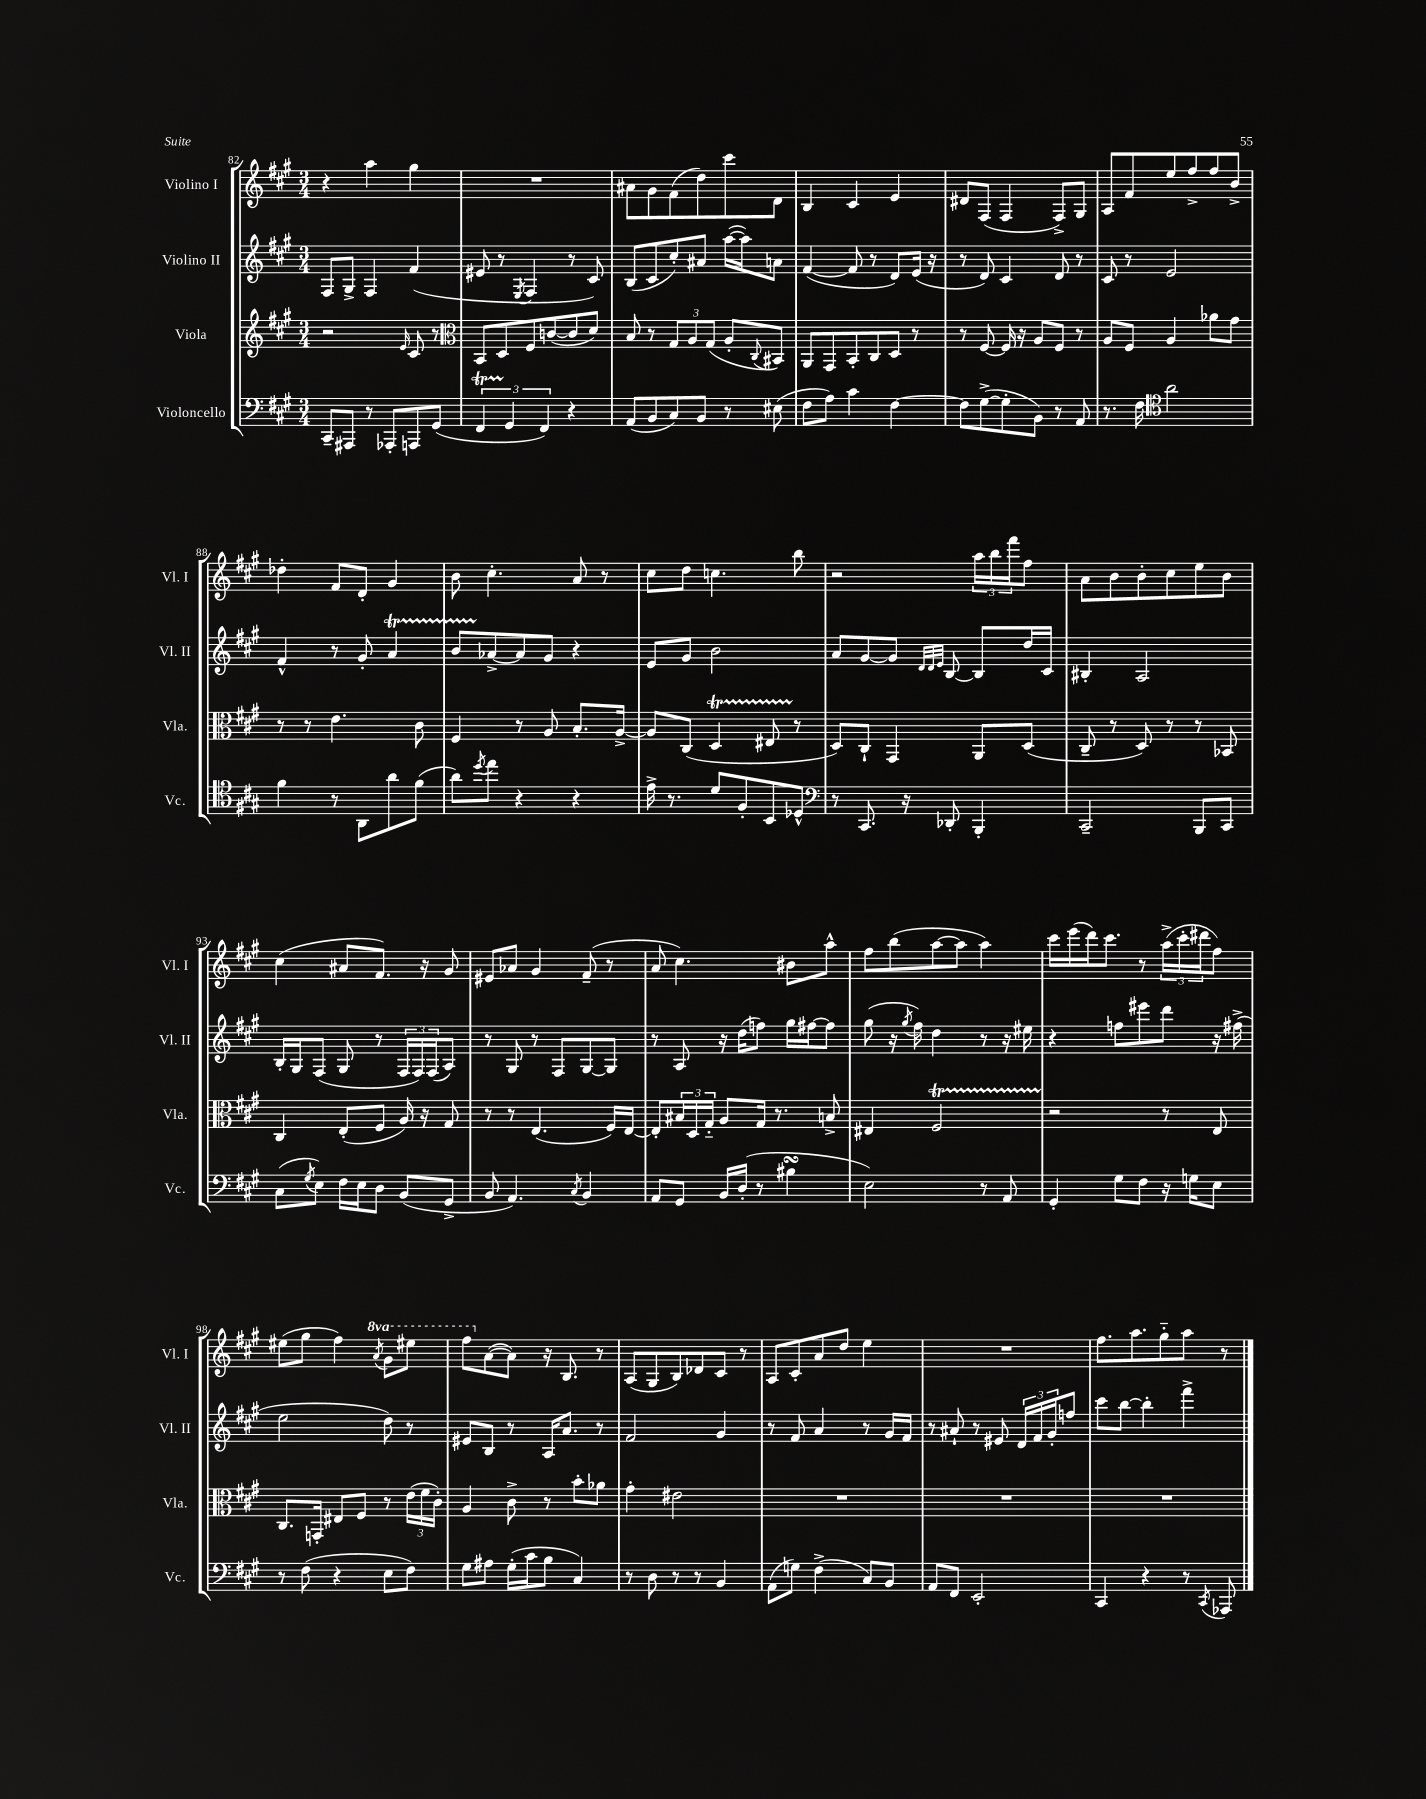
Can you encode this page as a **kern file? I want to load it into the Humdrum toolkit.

**kern	**kern	**kern	**kern
*staff4	*staff3	*staff2	*staff1
*clefF4	*clefG2	*clefG2	*clefG2
*k[f#c#g#]	*k[f#c#g#]	*k[f#c#g#]	*k[f#c#g#]
*M3/4	*M3/4	*M3/4	*M3/4
8CC#~	2r	8F#	4r
8AAA#	.	8G#^	.
8r	.	4F#	4aa
8AAA-'	.	.	.
.	16qqe	.	.
8AAA	8c#	(4f#	4gg#
(8GG#	8r	.	.
=	=	=	=
*	*clefC3	*	*
6FF#	8BB	8e#	2.r
.	8D	8r	.
6GG#	.	.	.
.	.	8qE	.
.	8F#	4F#	.
6FF#)	.	.	.
.	([8c	.	.
4r	8c]	8r	.
.	8d)	8c#)	.
=	=	=	=
(8AA	8B	(8B	8a#
8BB	8r	8c#	8g#
8C#)	12G#	8cc#')	(8f#
.	12A	.	.
8BB	.	8a#	8dd)
.	(12G#	.	.
8r	8A'	([16aa	8ccc#
.	.	16aa])	.
.	8qqC#	.	.
(8E#	8BB#)	8a	8d
=	=	=	=
8F#	8AA	([4f#	4B
8A)	8GG#	.	.
4c#	8BB'	8f#]	4c#
.	8C#	8r	.
[4F#	8D	8d)	4e
.	8r	(16e	.
.	.	16r	.
=	=	=	=
8F#]	8r	8r	8d#
([8G#^	[8F#	8d)	(8F#
8G#']	16F#]	4c#	4F#
.	16r	.	.
8BB)	8A	.	.
8r	8F#	8d	8F#^)
8AA	8r	8r	8G#
=	=	=	=
8.r	8A	8c#	8A
.	8F#	8r	8f#
16F#	.	.	.
*clefC4	*	*	*
2a	4A	2e	8ee
.	.	.	8ff#^
.	8a-	.	8ff#
.	8g#	.	8b^
=	=	=	=
4f#	8r	4f#^^	4dd-'
.	8r	.	.
8r	4.e	8r	8f#
8AA	.	8g#'	8d'
8a	.	4a	4g#
(8f#	8c#	.	.
=	=	=	=
8a)	4F#	8b	8b
8qdd	.	.	.
8ee	.	[8a-^	4.cc#'
4r	8r	8a-]	.
.	8A	8g#	.
4r	8.B'	4r	8a
.	.	.	8r
.	[16A^	.	.
=	=	=	=
16e^	8A]	8e	8cc#
8.r	.	.	.
.	(8C#	8g#	8dd
8d	4D	2b	4.cc
8F#'	.	.	.
8BB	8E#	.	.
8D-^^	8r	.	8bb
=	=	=	=
*clefF4	*	*	*
8r	8D)	8a	2r
8.CC#	8C#`	[8g#	.
.	4GG#	8g#]	.
16r	.	.	.
.	.	32qqd	.
.	.	32qqd	.
.	.	32qqe	.
8DD-'	.	[8B	.
4BBB'	8AA	8B]	24aa
.	.	.	24bb
.	.	.	24fff#
.	(8D	16dd	8ff#
.	.	16c#	.
=	=	=	=
2CC#~	8C#~	4B#'	8a
.	8r	.	8b
.	8D)	2A	8b'
.	8r	.	8cc#
8BBB	8r	.	8ee
8CC#	8BB-	.	8b
=	=	=	=
(8C#	4C#	16B'	(4cc#
.	.	16G#	.
8qG#	.	.	.
8E)	.	(8F#	.
16F#	(8E'	8G#	8a#
16E	.	.	.
8D	8F#	8r	8.f#)
(8BB	16A)	24F#	.
.	.	24F#)	.
.	16r	.	16r
.	.	(24F#	.
8GG#^	8G#	8A)	8g#
=	=	=	=
8BB	8r	8r	8e#
4.AA)	8r	8G#	8a-
.	(4.E	8r	4g#
.	.	8F#	.
8qC#	.	.	.
4BB	.	[8G#	(8f#~
.	16F#)	8G#]	8r
.	[16E	.	.
=	=	=	=
8AA	8E']	8r	8a
8GG#	24B#	8A	4.cc#)
.	24D	.	.
.	24G#'~	.	.
16BB	8A	16r	.
(16D'	.	(16dd	.
8r	16G#	8ff)	.
.	8.r	.	.
4B#	.	16gg#	8b#
.	.	[16ff#	.
.	8B^	8ff#]	8aa^^
=	=	=	=
2E)	4E#	(8gg#	8ff#
.	.	16r	(8bb
.	.	8qgg#	.
.	.	16ff#)	.
.	2F#	4dd	[8aa
.	.	.	8aa]
8r	.	8r	4aa)
8AA	.	16r	.
.	.	16ee#	.
=	=	=	=
4GG#'	2r	4r	16ccc#
.	.	.	(16eee
.	.	.	16ddd)
.	.	.	8.ccc#
8G#	.	8ff	.
8F#	.	8eee#	8r
16r	8r	8ddd	(24aa^
.	.	.	24ccc#'
16G	.	.	.
.	.	.	24ddd#
8E	8E	16r	8ff#)
.	.	(16ff#^	.
=	=	=	=
8r	8.C#	2ee	(8ee#
(8F#	.	.	8gg#
.	16GG'	.	.
4r	8E#	.	4ff#)
.	8F#	.	.
.	.	.	8qaa
8E	8r	8dd)	8gg#
8F#)	(24e	8r	8eee#
.	24f#	.	.
.	24c#')	.	.
=	=	=	=
8G#	4A	8e#	8fff#
8A#	.	8B	([8a
(16G#'	8c#^	8r	8a])
16c#	.	.	.
8B	8r	16A	16r
.	.	8.a	8.B
4C#)	8b'	.	.
.	8a-	8r	8r
=	=	=	=
8r	4g#'	2f#	(8A
8D	.	.	8G#
8r	2e#	.	8B)
8r	.	.	8d-
4BB	.	4g#	8c#
.	.	.	8r
=	=	=	=
(8AA	2.r	8r	8A
8G)	.	8f#	8c#'
(4F#^	.	4a	8a
.	.	.	8dd
8C#)	.	8r	4ee
8BB	.	16g#	.
.	.	16f#	.
=	=	=	=
8AA	2.r	8r	2.r
8FF#	.	8a#`	.
2EE'	.	8r	.
.	.	8e#	.
.	.	24d	.
.	.	24f#	.
.	.	24g#'	.
.	.	8ff	.
=	=	=	=
4CC#	2.r	8ccc#	8.ff#
.	.	[8bb	.
.	.	.	8.aa
4r	.	4bb']	.
.	.	.	8gg#'~
8r	.	4fff#^	8aa
8qCC#	.	.	.
8AAA-	.	.	8r
==	==	==	==
*-	*-	*-	*-
